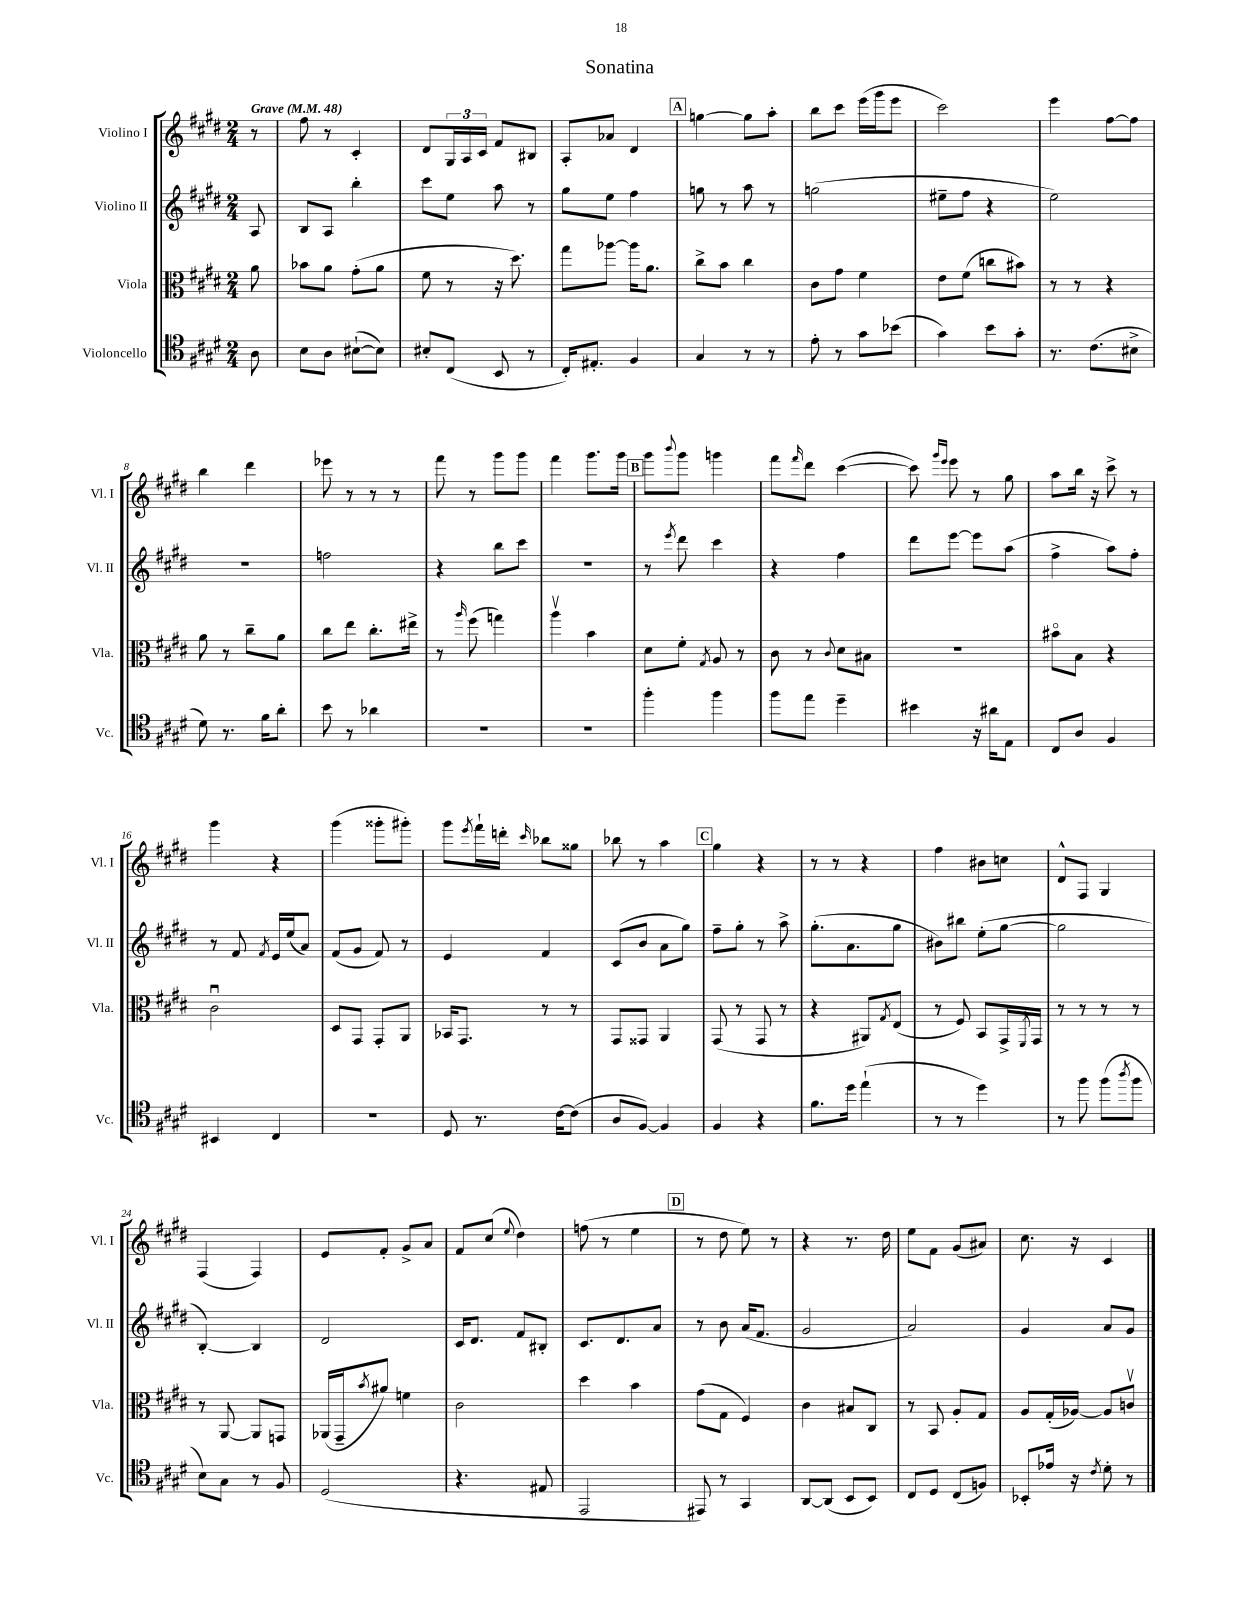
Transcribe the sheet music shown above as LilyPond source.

\header { title = "Sonatina" }
<<
\new StaffGroup <<
\new Staff = "s0" \with { instrumentName = "Violino I" shortInstrumentName = "Vl. I" } {
    \clef treble \key e \major \numericTimeSignature \time 2/4 \partial 8 \tempo "Grave" 4 = 48
    r8 |
    fis''8 r8 cis'4-. |
    dis'8 \tuplet 3/2 { gis16 a16 cis'16 } fis'8 bis8 |
    a8-. aes'8 dis'4 |
    \mark \markup { \box "A" } g''4~ g''8 a''8-. |
    b''8 cis'''8 e'''16( gis'''16 e'''8 |
    cis'''2) |
    e'''4 fis''8~ fis''8 |
    b''4 dis'''4 |
    ees'''8 r8 r8 r8 |
    fis'''8 r8 gis'''8 gis'''8 |
    fis'''4 gis'''8. gis'''16 |
    \mark \markup { \box "B" } gis'''8 \appoggiatura { b'''8 } gis'''8 g'''4 |
    fis'''8 \grace { fis'''16 } dis'''8 cis'''4~( |
    cis'''8) \grace { gis'''16 e'''16 } e'''8 r8 gis''8 |
    a''8 b''16 r16 cis'''8-> r8 |
    gis'''4 r4 |
    gis'''4( gisis'''8-. gis'''8-.) |
    gis'''8 \acciaccatura { e'''8 } fis'''16-! d'''16-. \grace { cis'''16 } bes''8 gisis''8 |
    bes''8 r8 a''4 |
    \mark \markup { \box "C" } gis''4 r4 |
    r8 r8 r4 |
    fis''4 bis'8 c''8 |
    dis'8-^ fis8 gis4 |
    fis4( fis4) |
    e'8 fis'8-. gis'8-> a'8 |
    fis'8 cis''8( \appoggiatura { e''8 } dis''4) |
    f''8( r8 e''4 |
    \mark \markup { \box "D" } r8 dis''8 e''8) r8 |
    r4 r8. dis''16 |
    e''8 fis'8 gis'8( ais'8) |
    cis''8. r16 cis'4 \bar "|." |
}
\new Staff = "s1" \with { instrumentName = "Violino II" shortInstrumentName = "Vl. II" } {
    \clef treble \key e \major \numericTimeSignature \time 2/4 \partial 8
    a8 |
    b8 a8 b''4-. |
    cis'''8 e''8 a''8 r8 |
    gis''8 e''8 fis''4 |
    \mark \markup { \box "A" } g''8 r8 a''8 r8 |
    g''2( |
    eis''8-- fis''8 r4 |
    e''2) |
    r2 |
    f''2 |
    r4 b''8 cis'''8 |
    R2 |
    \mark \markup { \box "B" } r8 \acciaccatura { e'''8 } dis'''8 cis'''4 |
    r4 fis''4 |
    dis'''8 e'''8~ e'''8 a''8( |
    fis''4-> a''8) fis''8-. |
    r8 fis'8 \acciaccatura { fis'8 } e'16 e''16( a'8) |
    fis'8( gis'8 fis'8) r8 |
    e'4 fis'4 |
    cis'8( b'8 a'8 gis''8) |
    \mark \markup { \box "C" } fis''8-- gis''8-. r8 a''8-> |
    gis''8.-.( a'8. gis''8 |
    bis'8) bis''8 e''8-.( gis''8~ |
    gis''2 |
    b4~-.) b4 |
    dis'2 |
    cis'16 dis'8. fis'8 bis8-. |
    cis'8. dis'8. a'8 |
    \mark \markup { \box "D" } r8 b'8 a'16( fis'8. |
    gis'2 |
    a'2) |
    gis'4 a'8 gis'8 \bar "|." |
}
\new Staff = "s2" \with { instrumentName = "Viola" shortInstrumentName = "Vla." } {
    \clef alto \key e \major \numericTimeSignature \time 2/4 \partial 8
    a'8 |
    bes'8 a'8 gis'8-.( a'8 |
    fis'8 r8 r16 dis''8.) |
    gis''8 aes''8~ aes''16 a'8. |
    \mark \markup { \box "A" } cis''8-> b'8 cis''4 |
    cis'8 gis'8 fis'4 |
    e'8 fis'8( c''8 bis'8) |
    r8 r8 r4 |
    a'8 r8 cis''8-- a'8 |
    cis''8 e''8 cis''8.-. eis''16-> |
    r8 \grace { a''16 } fis''8( g''4) |
    a''4\upbow b'4 |
    \mark \markup { \box "B" } dis'8 fis'8-. \acciaccatura { gis8 } a8 r8 |
    cis'8 r8 \appoggiatura { cis'8 } dis'8 bis8 |
    r2 |
    bis'8\flageolet b8 r4 |
    cis'2\downbow |
    dis8 gis,8 gis,8-. a,8 |
    bes,16 gis,8. r8 r8 |
    gis,8 gisis,8 a,4 |
    \mark \markup { \box "C" } gis,8( r8 gis,8 r8 |
    r4 ais,8) \acciaccatura { gis8 } e8( |
    r8 fis8) b,8 gis,16-> \acciaccatura { fis,8 } gis,16 |
    r8 r8 r8 r8 |
    r8 a,8~ a,8 g,8 |
    aes,16( gis,16-- \acciaccatura { b'8 } ais'8) f'4 |
    cis'2 |
    dis''4 b'4 |
    \mark \markup { \box "D" } gis'8( gis8 fis4) |
    cis'4 bis8 cis8 |
    r8 b,8 a8-. gis8 |
    a8 gis16-.( aes16~) aes8 c'8\upbow \bar "|." |
}
\new Staff = "s3" \with { instrumentName = "Violoncello" shortInstrumentName = "Vc." } {
    \clef tenor \key e \major \numericTimeSignature \time 2/4 \partial 8
    a8 |
    b8 a8 bis8~-!( bis8) |
    bis8-. cis8( b,8 r8 |
    cis16-.) eis8.-. fis4 |
    \mark \markup { \box "A" } gis4 r8 r8 |
    e'8-. r8 gis'8 bes'8( |
    gis'4) b'8 gis'8-. |
    r8. cis'8.( bis8-> |
    dis'8) r8. fis'16 a'8-. |
    b'8 r8 aes'4 |
    R2 |
    R2 |
    \mark \markup { \box "B" } fis''4-. fis''4 |
    fis''8 e''8 dis''4-- |
    bis'4 r16 ais'16 e8 |
    cis8 a8 fis4 |
    bis,4 cis4 |
    r2 |
    dis8 r8. cis'16~ cis'8( |
    a8 fis8~) fis4 |
    \mark \markup { \box "C" } fis4 r4 |
    fis'8. dis''16 e''4-!( |
    r8 r8 dis''4) |
    r8 fis''8 fis''8( \acciaccatura { a''8 } fis''8 |
    b8) gis8 r8 fis8 |
    dis2( |
    r4. eis8 |
    e,2 |
    \mark \markup { \box "D" } eis,8) r8 gis,4 |
    a,8~ a,8( b,8 b,8) |
    cis8 dis8 cis8( f8) |
    bes,8-. ees'16 r16 \acciaccatura { cis'8 } dis'8-. r8 \bar "|." |
}
>>
>>
